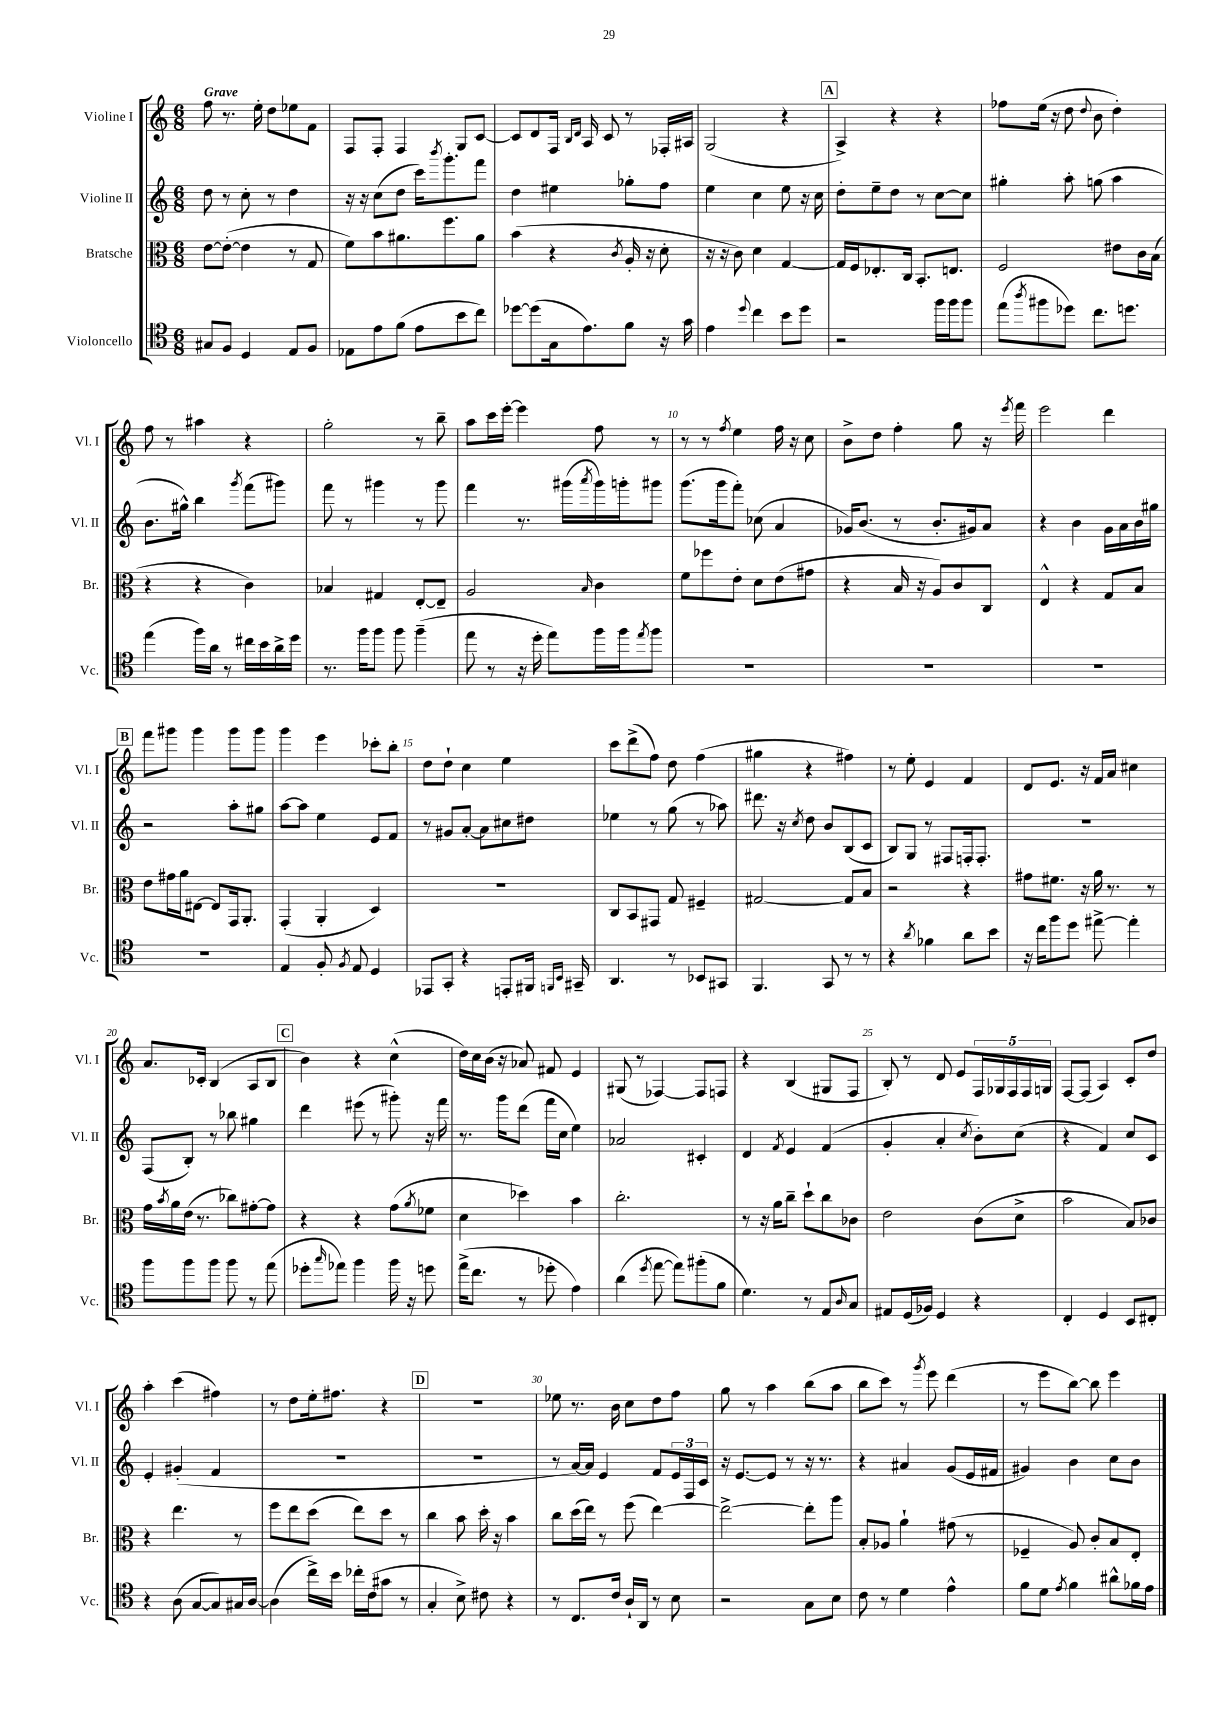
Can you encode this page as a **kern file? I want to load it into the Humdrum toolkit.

**kern	**kern	**kern	**kern
*staff4	*staff3	*staff2	*staff1
*clefC4	*clefC3	*clefG2	*clefG2
*k[]	*k[]	*k[]	*k[]
*M6/8	*M6/8	*M6/8	*M6/8
8G#	[8e	8dd	8ff
8F	(8e'_	8r	8.r
4D	4e]	8cc'	.
.	.	.	16ee'
.	.	8r	8dd
8E	8r	4dd	8ee-
8F	8G	.	8f
=	=	=	=
8E-	8f)	16r	8F
.	.	16r	.
8e	8b	(8cc	8F'
(8f	8.a#	8dd	4F
8e	.	16ccc)	.
.	.	8qbbb	.
.	8.ff	8.ggg'	.
8b	.	.	8G
8cc)	8a#	8fff	[8c
=	=	=	=
[8dd-	(4b	4dd	8c]
(8dd-]	.	.	8d
16G	4r	4ee#	16F
.	.	.	16qqB
.	.	.	16qqd
8.e)	.	.	16A
.	.	.	8c
.	8qc	.	.
8f	16A'	8gg-'	8r
.	16r	.	.
16r	8d'	8ff	16F-'
16g	.	.	16A#
=	=	=	=
4e	16r	4ee	(2G
.	16r	.	.
.	8c)	.	.
8qqdd	.	.	.
4cc	4d	4cc	.
8b	[4G	8ee	4r
8dd	.	16r	.
.	.	16cc	.
=	=	=	=
2r	16G]	8dd'	4A^)
.	16F	.	.
.	8.E-'	8ee~	.
.	.	8dd	4r
.	16C	.	.
.	8.BB'	8r	.
16ff	.	[8cc	4r
16ff	8.E	.	.
8ff	.	8cc]	.
=	=	=	=
(8ee	2F	4gg#'	8ff-
8qaa	.	.	.
8ff#	.	.	(16ee
.	.	.	16r
8dd-)	.	8aa'	8dd
.	.	.	8qqdd
8.cc	.	(8gg	8b
.	8e#	4aa	4dd')
8.dd	.	.	.
.	16c	.	.
.	(16B	.	.
=	=	=	=
(4ee	4r	8.b	8ff
.	.	.	8r
.	.	16gg#^^)	.
16ff)	4r	4bb	4aa#
16a	.	.	.
8r	.	.	.
.	.	8qggg	.
16cc#	4c)	(8fff	4r
16b	.	.	.
16a^	.	8ggg#)	.
16dd	.	.	.
=	=	=	=
8.r	4B-	8fff	2gg'
.	.	8r	.
16ff	.	.	.
8ff	4G#	4ggg#	.
8ff	.	.	.
(4ff~	[8E'	8r	8r
.	8E~]	8ggg#	8bb~
=	=	=	=
8ee	2A	4fff	8aa
8r	.	.	16ccc
.	.	.	[16eee'
16r	.	8.r	4eee]
16dd'	.	.	.
8ee)	.	.	.
.	.	(16ggg#	.
.	16qqB	8qaaa	.
16ff	4c	16ggg#)	8ff
16ff	.	16ggg'	.
8qee	.	.	.
8ff	.	8ggg#	8r
=	=	=	=
2.r	8f	(8.ggg	8r
.	8ff-	.	8r
.	.	16ggg	.
.	.	.	8qff
.	8e'	8fff')	4ee
.	8d	(8cc-	.
.	(8e	4a	16ff
.	.	.	16r
.	8g#	.	8cc
=	=	=	=
2.r	4r	16g-)	8b^
.	.	(8.b	.
.	.	.	8dd
.	16B	8r	4ff'
.	16r	.	.
.	8A)	8.b'	.
.	8c	.	8gg
.	.	16g#)	.
.	8C	8a	16r
.	.	.	8qeee
.	.	.	16fff
=	=	=	=
2.r	4E^^	4r	2eee
.	4r	4b	.
.	8G	16g	4ddd
.	.	16a	.
.	8B	16b	.
.	.	16gg#	.
=	=	=	=
2.r	8e	2r	8fff
.	16g#	.	8ggg#
.	16a	.	.
.	[8E#	.	4ggg#
.	8E#]	.	.
.	16GG	8aa'	8ggg#
.	8.AA'	.	.
.	.	8gg#	8ggg#
=	=	=	=
4E	(4GG'	[8aa	4ggg
.	.	8aa]	.
8F'	4AA'	4ee	4eee
8qF	.	.	.
8E	.	.	.
4D	4D)	8e	8ccc-'
.	.	8f	8bb'
=	=	=	=
8EE-	2.r	8r	8dd
8GG'	.	8g#	8dd`
4r	.	[8a'	4cc
.	.	8a]	.
8EE'	.	8cc#	4ee
16FF#	.	8dd#	.
16qqFF	.	.	.
16qqBB	.	.	.
16GG#~	.	.	.
=	=	=	=
4.AA	8C	4ee-	8ccc
.	8BB	.	(8ddd^
.	8GG#	8r	8ff)
8r	8G	(8gg	8dd
8BB-	4F#~	8r	(4ff
8GG#	.	8aa-)	.
=	=	=	=
4.FF	[2G#	8.ddd#	4gg#
.	.	16r	.
.	.	8qcc	.
.	.	8dd	4r
8GG	.	8b	.
8r	8G#]	(8B	4ff#)
8r	8B	8c	.
=	=	=	=
4r	2r	8B)	8r
.	.	8G	8ee'
8qa	.	.	.
4f-	.	8r	4e
.	.	8F#	.
8a	4r	16F'	4f
.	.	8.F'	.
8b	.	.	.
=	=	=	=
16r	8g#	2.r	8d
16cc	.	.	.
8ff	8.f#	.	8.e
8dd	.	.	.
.	16r	.	16r
[8ee#^	16a	.	16f
.	8.r	.	16a
4ee#']	.	.	4cc#
.	8r	.	.
=	=	=	=
8ff	16g	(8F	8.a
.	8qb	.	.
.	16a	.	.
8ff	(16e	8B')	.
.	8.r	.	16c-'
8ff	.	8r	(4B
8ff	8cc-)	8bb-	.
8r	[8g#'	4gg#	8A
(8ee	8g#]	.	8B
=	=	=	=
8dd-'	4r	4ddd	4b)
16qqgg	.	.	.
8ee-)	.	.	.
4ff	4r	(8eee#	4r
.	.	8r	.
16ff	(8g	8ggg#')	(4cc^^
16r	.	.	.
.	8qa	.	.
8dd	8f-	16r	.
.	.	16fff	.
=	=	=	=
(16ee^	4d	8.r	16dd)
8.cc	.	.	16cc
.	.	.	(16b
.	.	16ggg	16r
8r	4dd-)	(8ddd	8a-)
8dd-'	.	16fff	8f#
.	.	16cc	.
4e)	4b	4ee)	4e
=	=	=	=
(4a	2.cc'	2a-	(8G#
.	.	.	8r
8qdd	.	.	.
[8ee	.	.	[4F-)
8ee])	.	.	.
(8ff#'	.	4c#'	8F-]
8f	.	.	8F
=	=	=	=
4.d)	8r	4d	4r
.	16r	.	.
.	16a	.	.
.	.	8qf	.
.	8cc~	4e	(4B
8r	8dd`	.	.
8E	8cc	(4f	8G#
16qqA	.	.	.
8G	8c-	.	8F
=	=	=	=
8E#	2e	4g'	8B')
(16D	.	.	8r
16F-)	.	.	.
4D	.	4a'	8d
.	.	.	8e
.	.	8qcc	.
4r	(8c	8b')	20F
.	.	.	20G-
.	.	.	20F
.	8d^	(8cc	.
.	.	.	20F
.	.	.	20G
=	=	=	=
4C'	2b	4r	[8F
.	.	.	(8F]
4D	.	4f)	4A)
8BB	8B)	8cc	8c'
8C#'	8c-	8c	8dd
=	=	=	=
4r	4r	4e'	4aa'
(8A	4.ee	(4g#'	(4ccc
[8G	.	.	.
8G])	.	4f	4ff#)
16G#	8r	.	.
[16A	.	.	.
=	=	=	=
(4A]	8ff	2.r	8r
.	8ee	.	8dd
16cc^)	(8dd	.	16ee'
16b	.	.	8.ff#
16cc-'	8ee)	.	.
(16c	.	.	.
8g#	8dd	.	4r
8r	8r	.	.
=	=	=	=
4G'	4cc	2.r	2.r
8B^)	8b	.	.
8c#	16dd'	.	.
.	16r	.	.
4r	4b	.	.
=	=	=	=
8r	8cc	8r	8ee-
8.C	(16dd	[16a)	8.r
.	16ee)	16a]	.
.	8r	4e	.
16c	.	.	16b
16A`	(8ff	.	8cc
16AA	.	.	.
8r	[4ee)	8f	8dd
8B	.	24e	8ff
.	.	24F	.
.	.	24c	.
=	=	=	=
2r	2ee^_	16r	8gg
.	.	[8.e	.
.	.	.	8r
.	.	8e]	4aa
.	.	8r	.
8G	8ee']	16r	(8bb
.	.	8.r	.
8B	8aa	.	8aa
=	=	=	=
8c	8B'	4r	8bb
8r	8A-	.	8ccc)
4d	4a`	4a#	8r
.	.	.	8qggg
.	.	.	8eee
4e^^	(8g#	(8g	(4ddd
.	8r	16e	.
.	.	16f#	.
=	=	=	=
8f	4F-~	4g#)	8r
8d	.	.	8eee
8qe	.	.	.
4f	8A)	4b	[8bb)
.	8c'	.	8bb]
8a#^^	8B	8cc	4eee
16f-	8E'	8b	.
16e	.	.	.
==	==	==	==
*-	*-	*-	*-
